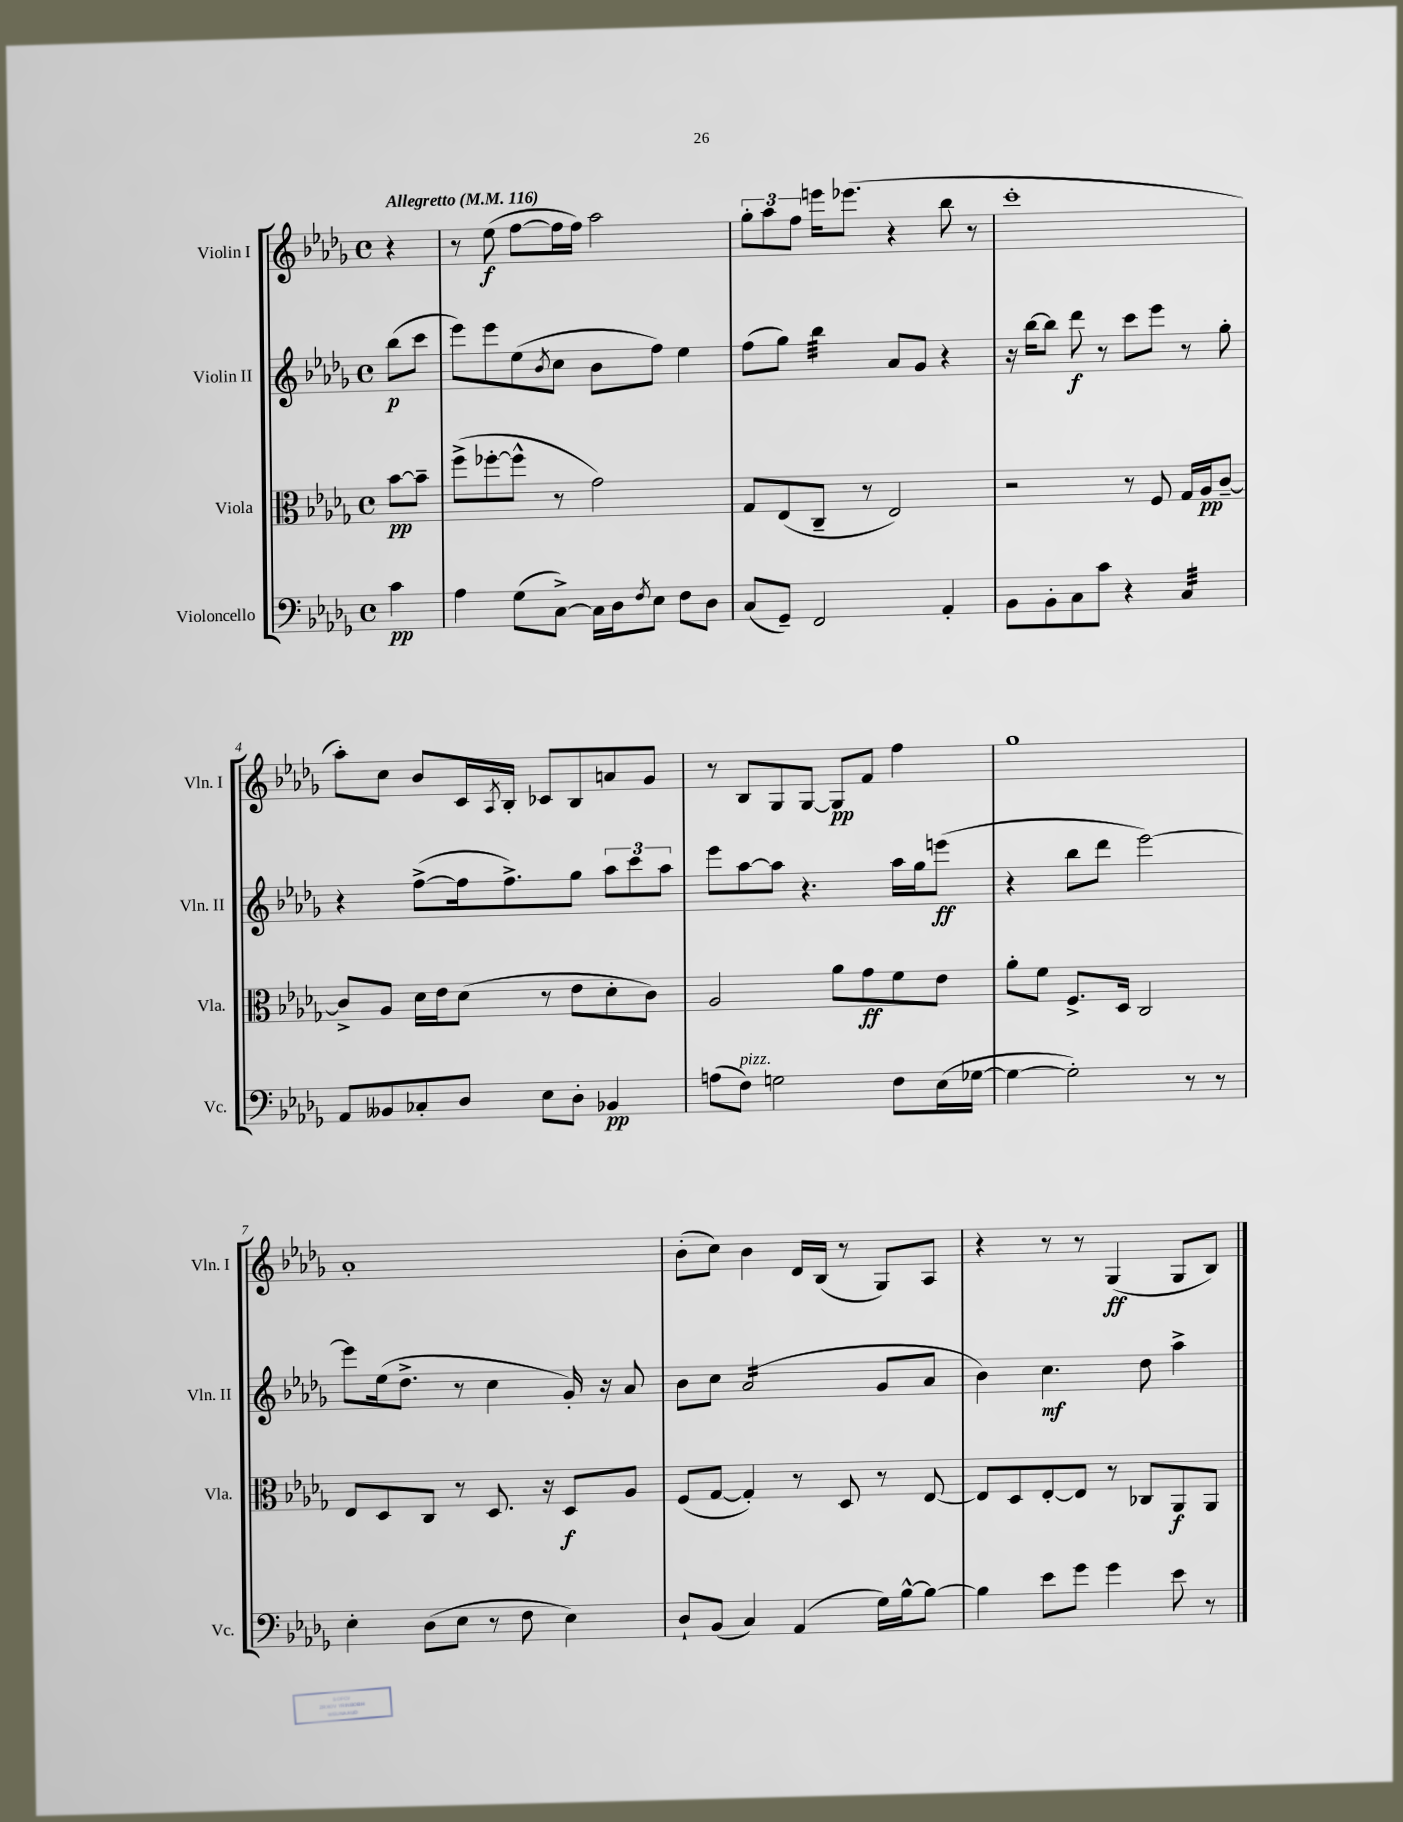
<<
\new StaffGroup <<
\new Staff = "s0" \with { instrumentName = "Violin I" shortInstrumentName = "Vln. I" } {
    \clef treble \key des \major \defaultTimeSignature \time 4/4 \partial 4 \tempo "Allegretto" 4 = 116
    r4 |
    r8 ees''8\f( f''8~ f''16 f''16) aes''2 |
    \tuplet 3/2 { ges''8-. aes''8 f''8 } e'''16 ees'''8.( r4 bes''8 r8 |
    c'''1-. |
    aes''8-.) c''8 bes'8 c'16 \acciaccatura { aes8 } bes16-. ces'8 bes8 a'8 ges'8 |
    r8 bes8 ges8 ges8~ ges8\pp f'8 f''4 |
    ges''1 |
    aes'1-. |
    bes'8-.( c''8) bes'4 des'16 bes16( r8 ges8) aes8 |
    r4 r8 r8 ges4\ff( ges8 bes8) \bar "|." |
}
\new Staff = "s1" \with { instrumentName = "Violin II" shortInstrumentName = "Vln. II" } {
    \clef treble \key des \major \defaultTimeSignature \time 4/4 \partial 4
    bes''8\p( c'''8 |
    ees'''8) ees'''8 ees''8( \acciaccatura { bes'8 } c''8 bes'8 f''8) ees''4 |
    f''8( ges''8) bes''4:32 aes'8 ges'8 r4 |
    r16 bes''16~ bes''8 des'''8\f r8 c'''8 ees'''8 r8 ges''8-. |
    r4 f''8~->( f''16 f''8.->) ges''8 \tuplet 3/2 { aes''8 c'''8 aes''8 } |
    ees'''8 aes''8~ aes''8 r4. aes''16 ges''16 e'''8\ff( |
    r4 bes''8 des'''8 ees'''2~) |
    ees'''8 ees''16( des''8.-> r8 c''4 ges'16-.) r16 aes'8 |
    bes'8 c''8 aes'2:16( ges'8 aes'8 |
    bes'4) c''4.\mf des''8 aes''4-> \bar "|." |
}
\new Staff = "s2" \with { instrumentName = "Viola" shortInstrumentName = "Vla." } {
    \clef alto \key des \major \defaultTimeSignature \time 4/4 \partial 4
    bes'8~\pp bes'8-- |
    f''8->( fes''8~-. fes''8-^ r8 ges'2) |
    ges8 ees8( c8-- r8 ees2) |
    r2 r8 f8 ges16 aes16\pp c'8~-- |
    c'8-> aes8 des'16 ees'16 des'8( r8 ees'8 des'8-. c'8) |
    aes2 aes'8 ges'8\ff f'8 ees'8 |
    aes'8-. f'8 f8.-> des16 c2 |
    ees8 des8 c8 r8 des8. r16 des8\f aes8 |
    f8( ges8~ ges4-.) r8 des8 r8 ees8~ |
    ees8 des8 ees8~-. ees8 r8 ces8 aes,8\f aes,8 \bar "|." |
}
\new Staff = "s3" \with { instrumentName = "Violoncello" shortInstrumentName = "Vc." } {
    \clef bass \key des \major \defaultTimeSignature \time 4/4 \partial 4
    c'4\pp |
    aes4 ges8( c8~->) c16 des16 \acciaccatura { f8 } ees8 f8 des8 |
    c8( ges,8--) f,2 aes,4-. |
    bes,8 bes,8-. c8 c'8 r4 c4:32 |
    aes,8 beses,8 ces8-. des8 ees8 des8-. bes,4\pp |
    a8( f8^\markup { \italic "pizz." }) g2 f8 ees16( ges16~ |
    ges4~ ges2-.) r8 r8 |
    ees4-. des8( ees8 r8 f8 ees4) |
    des8-! bes,8( c4) aes,4( ges16) bes16~-^ bes8~ |
    bes4 ees'8 ges'8 ges'4 ees'8 r8 \bar "|." |
}
>>
>>
